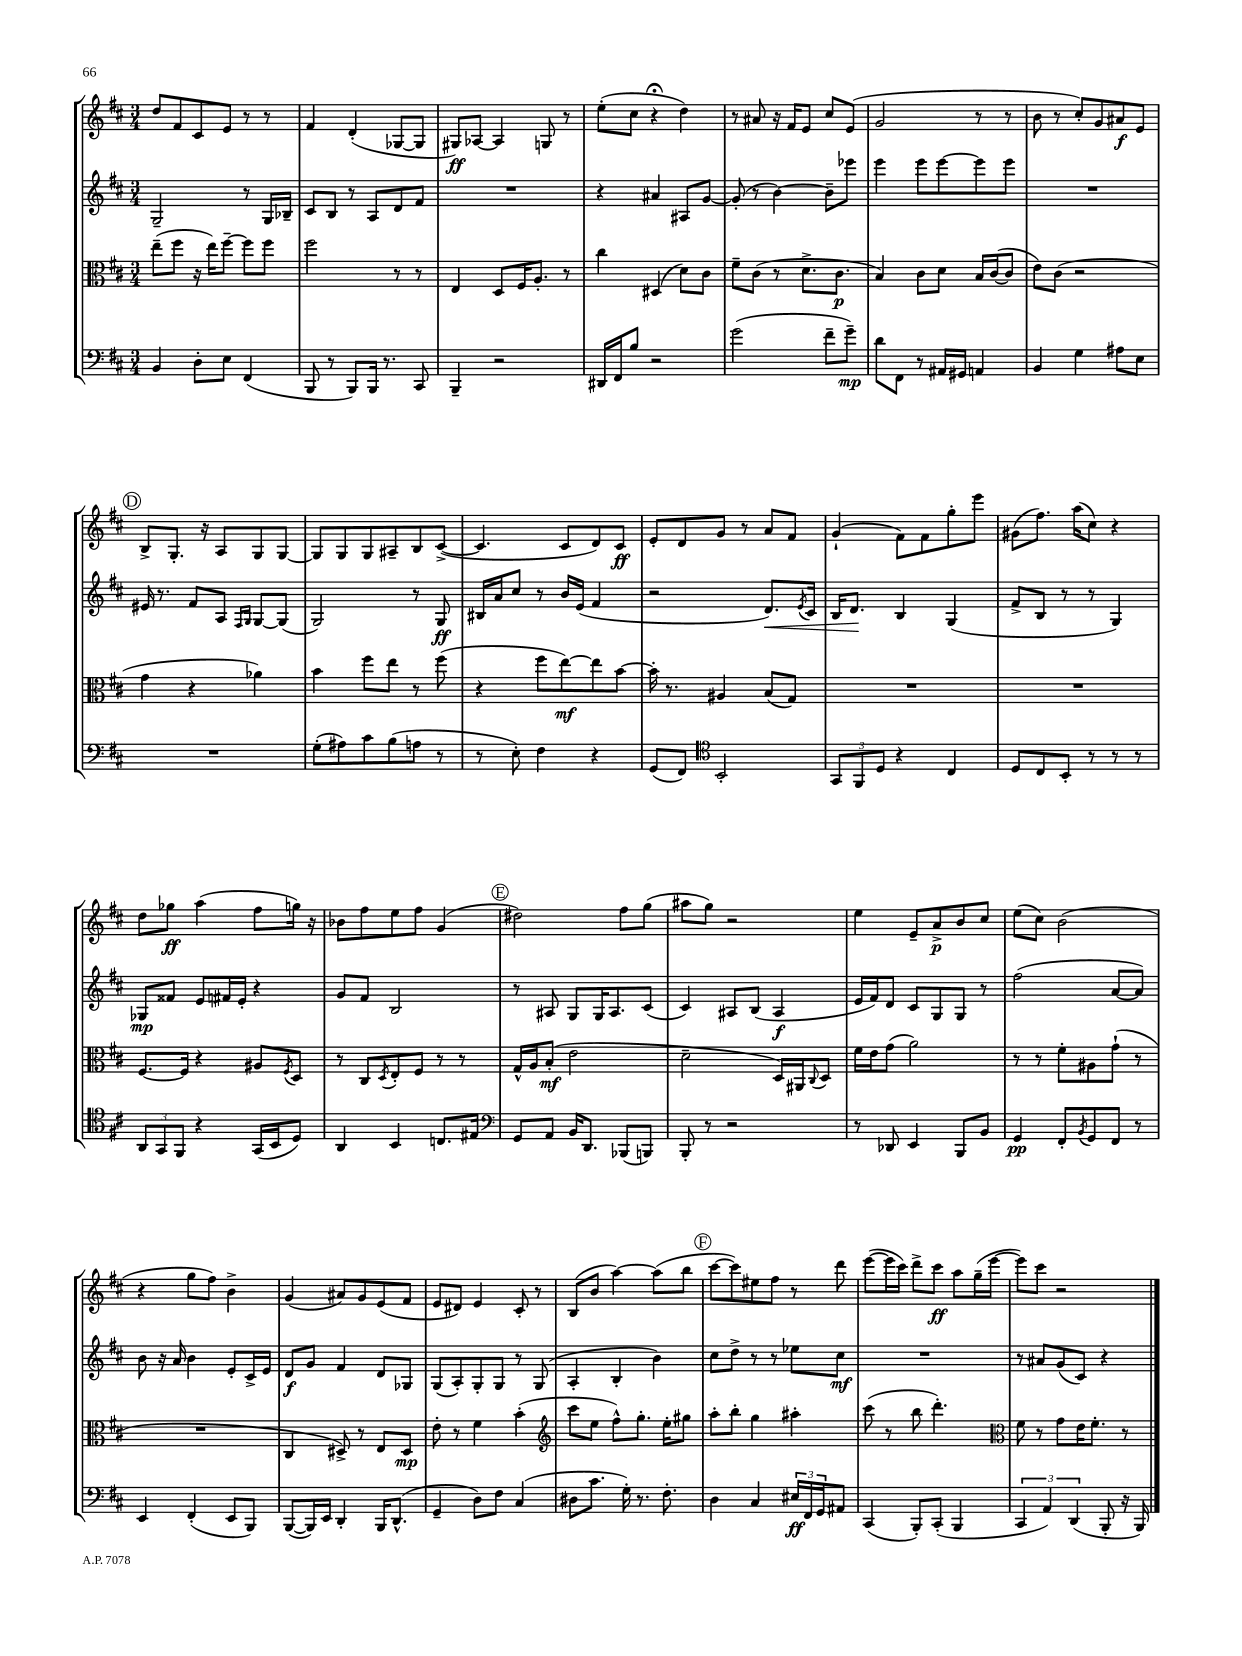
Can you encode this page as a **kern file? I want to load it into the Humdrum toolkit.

**kern	**kern	**kern	**kern
*staff4	*staff3	*staff2	*staff1
*clefF4	*clefC3	*clefG2	*clefG2
*k[f#c#]	*k[f#c#]	*k[f#c#]	*k[f#c#]
*M3/4	*M3/4	*M3/4	*M3/4
4BB/	(8ee~\L	2G~/	8dd/L
.	8ff#\J	.	8f#/
8D'\L	16r	.	8c#/
.	16ee\LK)	.	.
8E\J	[8ff#~\J	.	8e/J
(4FF#/	8ff#\]L	8r	8r
.	8ff#\J	16G/LL	8r
.	.	16B-~/JJ	.
=	=	=	=
8BBB/	2ff#\	8c#/L	4f#/
8r	.	8B/J	.
8BBB/L)	.	8r	(4d'/
16BBB/Jk	.	8A/L	.
8.r	.	.	.
.	8r	8d/	[8G-/L
8CC#/	8r	8f#/J	8G-/]J
=	=	=	=
4BBB~/	4E/	2.r	8G#/L)
.	.	.	[8A-/J
2r	8D/L	.	4A-/]
.	16F#/K	.	.
.	8.A'/J	.	.
.	.	.	8G/
.	8r	.	8r
=	=	=	=
16DD#/LL	4cc#\	4r	(8ee'\L
16FF#/J	.	.	.
8B/J	.	.	8cc#\J
2r	(4D#/	4a#/	4r;
.	8d\L)	8A#/L	4dd\)
.	8c#\J	[8g/J	.
=	=	=	=
(2g\	8f#~\L	(8g'/]	8r
.	(8c#\J	8r	8a#/
.	8r	[4b\)	16r
.	.	.	16f#/LK
.	8.d^\L	.	8e/J
8f#~\L	.	8b~\]L	8cc#/L
.	8.c#\J	.	.
8g~\J)	.	8eee-\J	(8e/J
=	=	=	=
8d\L	4B/)	4eee\	2g/
8FF#\J	.	.	.
8r	8c#\L	8eee\L	.
16AA#/LL	8d\J	[8eee\	.
16GG#/JJ	.	.	.
4AA/	16B/LL	8eee\]	8r
.	([16c#/J	.	.
.	8c#/]J	8eee\J	8r
=	=	=	=
4BB/	8e\L)	2.r	8b\
.	(8c#\J	.	8r
4G\	2r	.	8cc#'/L)
.	.	.	8g/
8A#\L	.	.	8a#/
8E\J	.	.	8e/J
=	=	=	=
2.r	4g\	16e#/	8B^/L
.	.	8.r	.
.	.	.	8.G'/J
.	4r	8f#/L	.
.	.	.	16r
.	.	8A/J	8A/L
.	.	16qqF#/LL	.
.	.	16qqG/JJ	.
.	4a-\)	[8G/L	8G/
.	.	(8G/]J	[8G/J
=	=	=	=
(8G'\L	4b\	2G/)	8G/]L
8A#\)	.	.	8G/
8c#\	8ff#\L	.	8G/
(8B\	8ee\J	.	8A#~/
8A\J	8r	8r	8B/
8r	(8ff#\	8G/	([8c#^/J
=	=	=	=
8r	4r	16B#/LL	4.c#/]
.	.	16a/J	.
8E'\)	.	8cc#/J	.
4F#\	8ff#\L	8r	.
.	[8ee\)	16b/LL	8c#/L
.	.	(16e/JJ	.
4r	8ee\]	4f#/	8d/)
.	[8b\J	.	8c#/J
=	=	=	=
(8GG/L	16b'\]	2r	8e'/L
.	8.r	.	.
8FF#/J)	.	.	8d/
*clefC4	*	*	*
2BB'/	4A#/	.	8g/J
.	.	.	8r
.	(8B/L	8.d/L)	8a/L
.	8G/J)	.	8f#/J
.	.	8qe/	.
.	.	16c#/Jk	.
=	=	=	=
12GG/L	2.r	16B/LK	(4g`/
.	.	8.d/J	.
12FF#/	.	.	.
12D/J	.	.	.
4r	.	4B/	8f#\L)
.	.	.	8f#\
4C#/	.	(4G/	8gg'\
.	.	.	8eee\J
=	=	=	=
8D/L	2.r	8f#^/L	(8g#\L
8C#/	.	8B/J	8.ff#\J)
8BB'/J	.	8r	.
.	.	.	(16aa\LK
8r	.	8r	8cc#\J)
8r	.	4G/)	4r
8r	.	.	.
=	=	=	=
12AA/L	[8.F#/L	8G-/L	8dd\L
12GG/	.	.	.
.	.	8f##/J	8gg-\J
12FF#/J	.	.	.
.	16F#/]Jk	.	.
4r	4r	8e/L	(4aa\
.	.	16f#/L	.
.	.	16e'/JJ	.
(16GG/LL	8A#/L	4r	8ff#\L
16BB/J	.	.	.
.	8qF#/	.	.
8D/J)	8D/J	.	16gg\Jk)
.	.	.	16r
=	=	=	=
4AA/	8r	8g/L	8b-\L
.	8C#/L	8f#/J	8ff#\
.	8qD/	.	.
4BB/	8E'/	2B/	8ee\
.	8F#/J	.	8ff#\J
8.C/L	8r	.	(4g/
.	8r	.	.
16E#/Jk	.	.	.
=	=	=	=
*clefF4	*	*	*
8GG/L	16G^^/LL	8r	2dd#\)
.	16A/J	.	.
8AA/J	(8B'/J	8A#/	.
16BB/LK	2e\	8G/L	.
8.DD/J	.	.	.
.	.	16G/K	.
.	.	8.A#/	.
(8BBB-/L	.	.	8ff#\L
8BBB/J)	.	(8c#/J	(8gg\J
=	=	=	=
8BBB'/	2d~\	4c#/)	8aa#\L
8r	.	.	8gg\J)
2r	.	8A#/L	2r
.	.	(8B/J	.
.	16D/LL)	4A#/	.
.	16AA#/J	.	.
.	8qqC#/	.	.
.	8D/J	.	.
=	=	=	=
8r	16f#\LL	16e/LL	4ee\
.	16e\J	16f#/J)	.
8DD-/	(8g\J	8d/J	.
4EE/	2a\)	8c#/L	8e~/L
.	.	8G/	8a^/
8BBB/L	.	8G/J	8b/
8BB/J	.	8r	8cc#/J
=	=	=	=
4GG/	8r	(2ff#\	(8ee\L
.	8r	.	8cc#\J)
8FF#'/L	8f#'\L	.	(2b\
8qBB/	.	.	.
8GG/	8A#\	.	.
8FF#/J	(8g`\J	[8a/L	.
8r	8r	8a/]J)	.
=	=	=	=
4EE/	2.r	8b\	4r
.	.	16r	.
.	.	16a/	.
(4FF#'/	.	4b\	8gg\L
.	.	.	8ff#\J)
8EE/L	.	8e'/L	4b^\
8BBB/J)	.	16c#^/L	.
.	.	16e/JJ	.
=	=	=	=
([8BBB/L	4C#/	8d/L	(4g/
16BBB/]L)	.	8g/J	.
16EE/JJ	.	.	.
4DD'/	8D#^/)	4f#/	8a#/L)
.	8r	.	8g/
16BBB/LK	8E/L	8d/L	(8e/
(8.DD^^/J	.	.	.
.	8D#/J	8G-/J	8f#/J
=	=	=	=
4GG~/	8e'\	(8G/L	8e/L
.	8r	8A'/)	8d#/J)
8D\L)	4f#\	8G'/	4e/
8F#\J	.	8G/J	.
(4C#/	(4b'\	8r	8c#'/
.	.	(8G/	8r
=	=	=	=
*	*clefG2	*	*
8D#\L	8ccc#\L	4A'/	(8B/L
8.c#\J	8ee\J	.	8b/J
.	8ff#^^\L)	4B'/	[4aa\)
16G'\)	.	.	.
8.r	8.gg'\J	.	.
.	.	4b\)	(8aa\]L
8.F#'\	16ee'\LK	.	.
.	8gg#\J	.	8bb\J
=	=	=	=
4D\	8aa'\L	8cc#\L	[8ccc#\L
.	8bb'\J	8dd^\J	8ccc#\])
4C#/	4gg\	8r	8ee#\
.	.	8r	8ff#\J
24E#/LL	4aa#'\	8ee-\L	8r
24FF#/	.	.	.
24GG/J	.	.	.
8AA#/J	.	8cc#\J	8ddd\
=	=	=	=
(4CC#/	(8ccc#\	2.r	([8eee\L
.	8r	.	16eee\]L
.	.	.	16ccc#\JJ)
8BBB'/L)	8bb\	.	8ddd^\L
(8CC#'/J	4.ddd'\)	.	8ccc#\J
4BBB/	.	.	8aa\L
.	.	.	(16gg~\L
.	.	.	[16eee\JJ
=	=	=	=
*	*clefC3	*	*
6CC#/	8f#\	8r	8eee\]L)
.	8r	8a#/L	8ccc#\J
6AA/)	.	.	.
.	8g\L	(8g/	2r
(6DD/	.	.	.
.	16e\K	8c#/J)	.
.	8.f#'\J	.	.
8BBB'/	.	4r	.
16r	8r	.	.
16BBB/)	.	.	.
==	==	==	==
*-	*-	*-	*-
